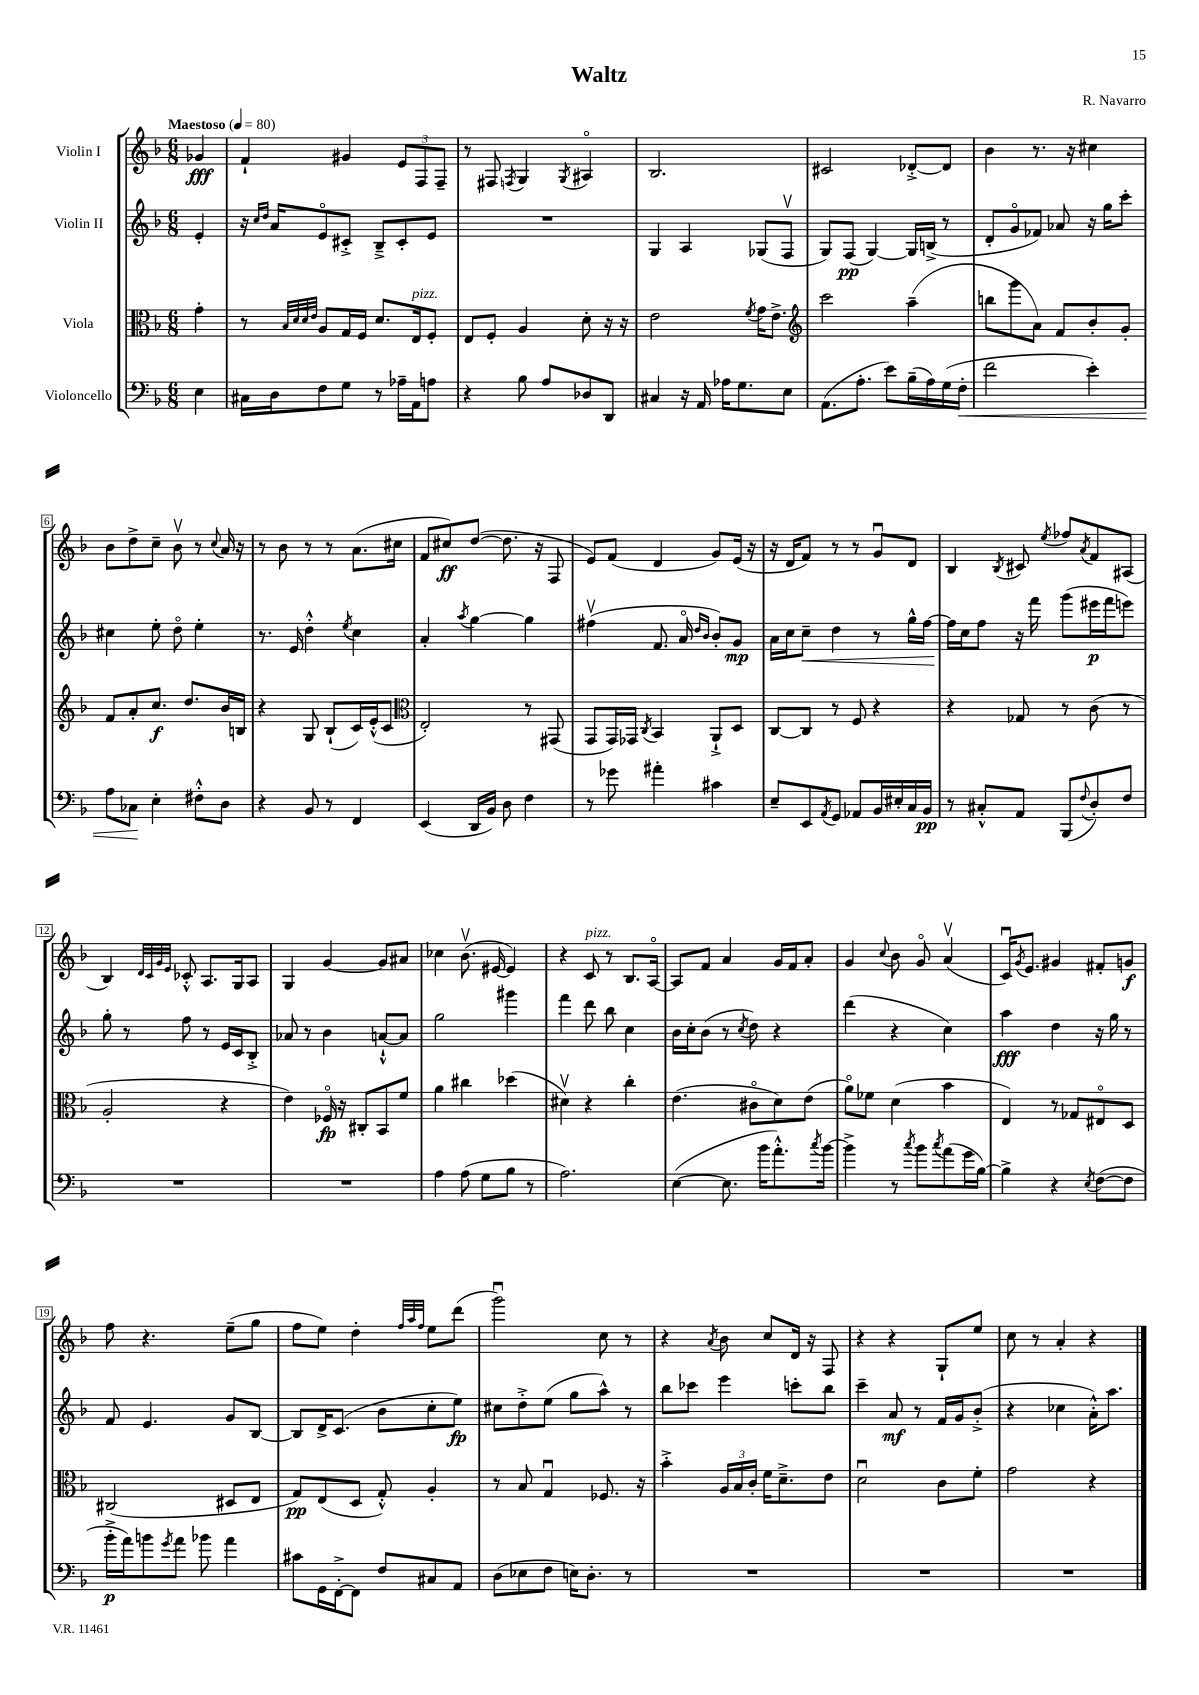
\header { title = "Waltz" composer = "R. Navarro" }
<<
\new StaffGroup <<
\new Staff = "s0" \with { instrumentName = "Violin I" } {
    \clef treble \key f \major \numericTimeSignature \time 6/8 \partial 4 \tempo "Maestoso" 4 = 80
    ges'4\fff |
    f'4-! gis'4 \tuplet 3/2 { e'8 f8 f8-- } |
    r8 fis8 \acciaccatura { f8 } g4 \acciaccatura { g8 } ais4\flageolet |
    bes2. |
    cis'2 des'8~-.-> des'8 |
    bes'4 r8. r16 cis''4 |
    bes'8 d''8-> c''8-- bes'8\upbow r8 \appoggiatura { c''8 } a'16 r16 |
    r8 bes'8 r8 r8 a'8.( cis''16 |
    f'8 cis''8\ff) d''8~( d''8. r16 f8 |
    e'8) f'8( d'4 g'8) e'16( r16 |
    r16 d'16 f'8) r8 r8 g'8\downbow d'8 |
    bes4 \acciaccatura { bes8 } cis'8 \acciaccatura { e''8 } fes''8 \acciaccatura { a'8 } f'8 ais8( |
    bes4) \grace { d'32 c'32 g'32 e'32 } ces'8-.-^ a8. g16 a8 |
    g4 g'4~ g'8 ais'8 |
    ces''4 bes'8.\upbow( eis'16~ eis'4) |
    r4 c'8^\markup { \italic "pizz." } r8 bes8. a16~\flageolet |
    a8 f'8 a'4 g'16 f'16 a'8-. |
    g'4 \appoggiatura { c''8 } bes'8 g'8\flageolet a'4\upbow( |
    c'16\downbow) \acciaccatura { g'8 } e'8. gis'4 fis'8-. g'8\f |
    f''8 r4. e''8--( g''8 |
    f''8 e''8) d''4-. \grace { f''32 a''32 f''32 } e''8 d'''8( |
    g'''2\downbow) c''8 r8 |
    r4 \acciaccatura { a'8 } bes'8 c''8 d'16 r16 f8 |
    r4 r4 g8-! e''8 |
    c''8 r8 a'4-. r4 \bar "|." |
}
\new Staff = "s1" \with { instrumentName = "Violin II" } {
    \clef treble \key f \major \numericTimeSignature \time 6/8 \partial 4
    e'4-. |
    r16 \grace { c''16 d''16 } a'16 e'8\flageolet cis'8-.-> bes8---> cis'8-. e'8 |
    R2. |
    g4 a4 ges8( f8\upbow |
    g8) f8\pp( g4~) g16 b16->( r8 |
    d'8-. g'8\flageolet fes'8) aes'8 r16 g''16 c'''8-. |
    cis''4 e''8-. d''8\flageolet e''4-. |
    r8. e'16 d''4-.-^ \acciaccatura { e''8 } c''4 |
    a'4-. \acciaccatura { a''8 } g''4~ g''4 |
    fis''4\upbow( f'8. a'16\flageolet \grace { d''16 bes'16 } bes'8-.) g'8\mp |
    a'16 c''16 c''8--\< d''4 r8 g''16-^ f''16~ |
    f''16\! c''16 f''8 r16 f'''16 g'''8( eis'''16\p f'''16 e'''8) |
    g''8-. r8 f''8 r8 e'16 c'16 bes8-.-> |
    aes'8 r8 bes'4 a'8~-!-^ a'8 |
    g''2 gis'''4 |
    f'''4 d'''8 bes''8 c''4 |
    bes'16 c''16-. bes'8( r8 \acciaccatura { c''8 } d''8) r4 |
    d'''4( r4 c''4) |
    a''4\fff d''4 r16 g''16 r8 |
    f'8 e'4. g'8 bes8~ |
    bes8 d'16-> c'8.( bes'8 c''8-. e''8\fp) |
    cis''8 d''8-.-> e''8( g''8 a''8-^) r8 |
    bes''8 ces'''8 e'''4 c'''8-. bes''8 |
    c'''4-- a'8\mf r8 f'16 g'16 bes'8-.->( |
    r4 ces''4 a'16-.-^) a''8. \bar "|." |
}
\new Staff = "s2" \with { instrumentName = "Viola" } {
    \clef alto \key f \major \numericTimeSignature \time 6/8 \partial 4
    g'4-. |
    r8 \grace { bes32 d'32 d'32 e'32 } a8 g16 f16 d'8. e16^\markup { \italic "pizz." } f8-. |
    e8 f8-. a4 d'8-. r16 r16 |
    e'2 \acciaccatura { f'8 } g'16 e'8.-> |
    \clef treble c'''2 a''4--( |
    b''8 g'''8 a'8) f'8 bes'8-. g'8-. |
    f'8 a'8-. c''8.\f d''8. bes'16 b16 |
    r4 g8 bes8-!( c'16) e'16-.-^( c'8 |
    \clef alto e2-.) r8 gis,8( |
    g,8 g,16) ges,16 \acciaccatura { c8 } bes,4 a,8-!-> d8 |
    c8~ c8 r8 f8 r4 |
    r4 ges8 r8 c'8( r8 |
    a2-. r4 |
    e'4) fes16\flageolet\fp r16 cis8-. bes,8 f'8 |
    a'4 cis''4 des''4( |
    dis'4\upbow) r4 c''4-. |
    e'4.( cis'8\flageolet d'8) e'8( |
    a'8\flageolet) fes'8 d'4( bes'4 |
    e4) r8 ges8 eis8\flageolet d8 |
    cis2( dis8 e8 |
    g8\pp) e8( d8 g8-.-^) a4-. |
    r8 bes8 g4\downbow fes8. r16 |
    bes'4-.-> \tuplet 3/2 { a16 bes16 c'16-. } f'16 d'8.---> e'8 |
    d'2\downbow c'8 f'8-. |
    g'2 r4 \bar "|." |
}
\new Staff = "s3" \with { instrumentName = "Violoncello" } {
    \clef bass \key f \major \numericTimeSignature \time 6/8 \partial 4
    e4 |
    cis16 d16 f8 g8 r8 aes16-- a,16 a8 |
    r4 bes8 a8 des8 d,8 |
    cis4 r16 a,16 aes16 g8. e8 |
    a,8.( a8.-. e'8) bes16--( a16) g16( f16-.\< |
    f'2 e'4-.) |
    a8 ces8\! e4-. fis8-.-^ d8 |
    r4 bes,8 r8 f,4 |
    e,4( d,16 bes,16) d8 f4 |
    r8 ges'8 ais'4-. cis'4 |
    e8-- e,8 \acciaccatura { a,8 } g,8 aes,8 bes,16 eis16-. c16 bes,16\pp |
    r8 cis8-.-^ a,8 bes,,8( \appoggiatura { f8 } d8-.) f8 |
    R2. |
    R2. |
    a4 a8( g8 bes8 r8 |
    a2.) |
    e4~( e8. bes'16 a'8.-.-^) \acciaccatura { c''8 } bes'16~ |
    bes'4-> r8 \acciaccatura { c''8 } bes'8 \acciaccatura { c''8 } a'8( g'16 bes16~) |
    bes4-> r4 \acciaccatura { e8 } f8~( f8 |
    bes'16-.->\p a'16) b'8 \acciaccatura { g'8 } a'8 bes'8 a'4 |
    cis'8 g,16 f,16~-.-> f,8 f8 cis8 a,8 |
    d8( ees8 f8 e16) d8.-. r8 |
    R2. |
    R2. |
    R2. \bar "|." |
}
>>
>>
\layout { \context { \Score \override BarNumber.stencil = #(make-stencil-boxer 0.1 0.3 ly:text-interface::print) } }
